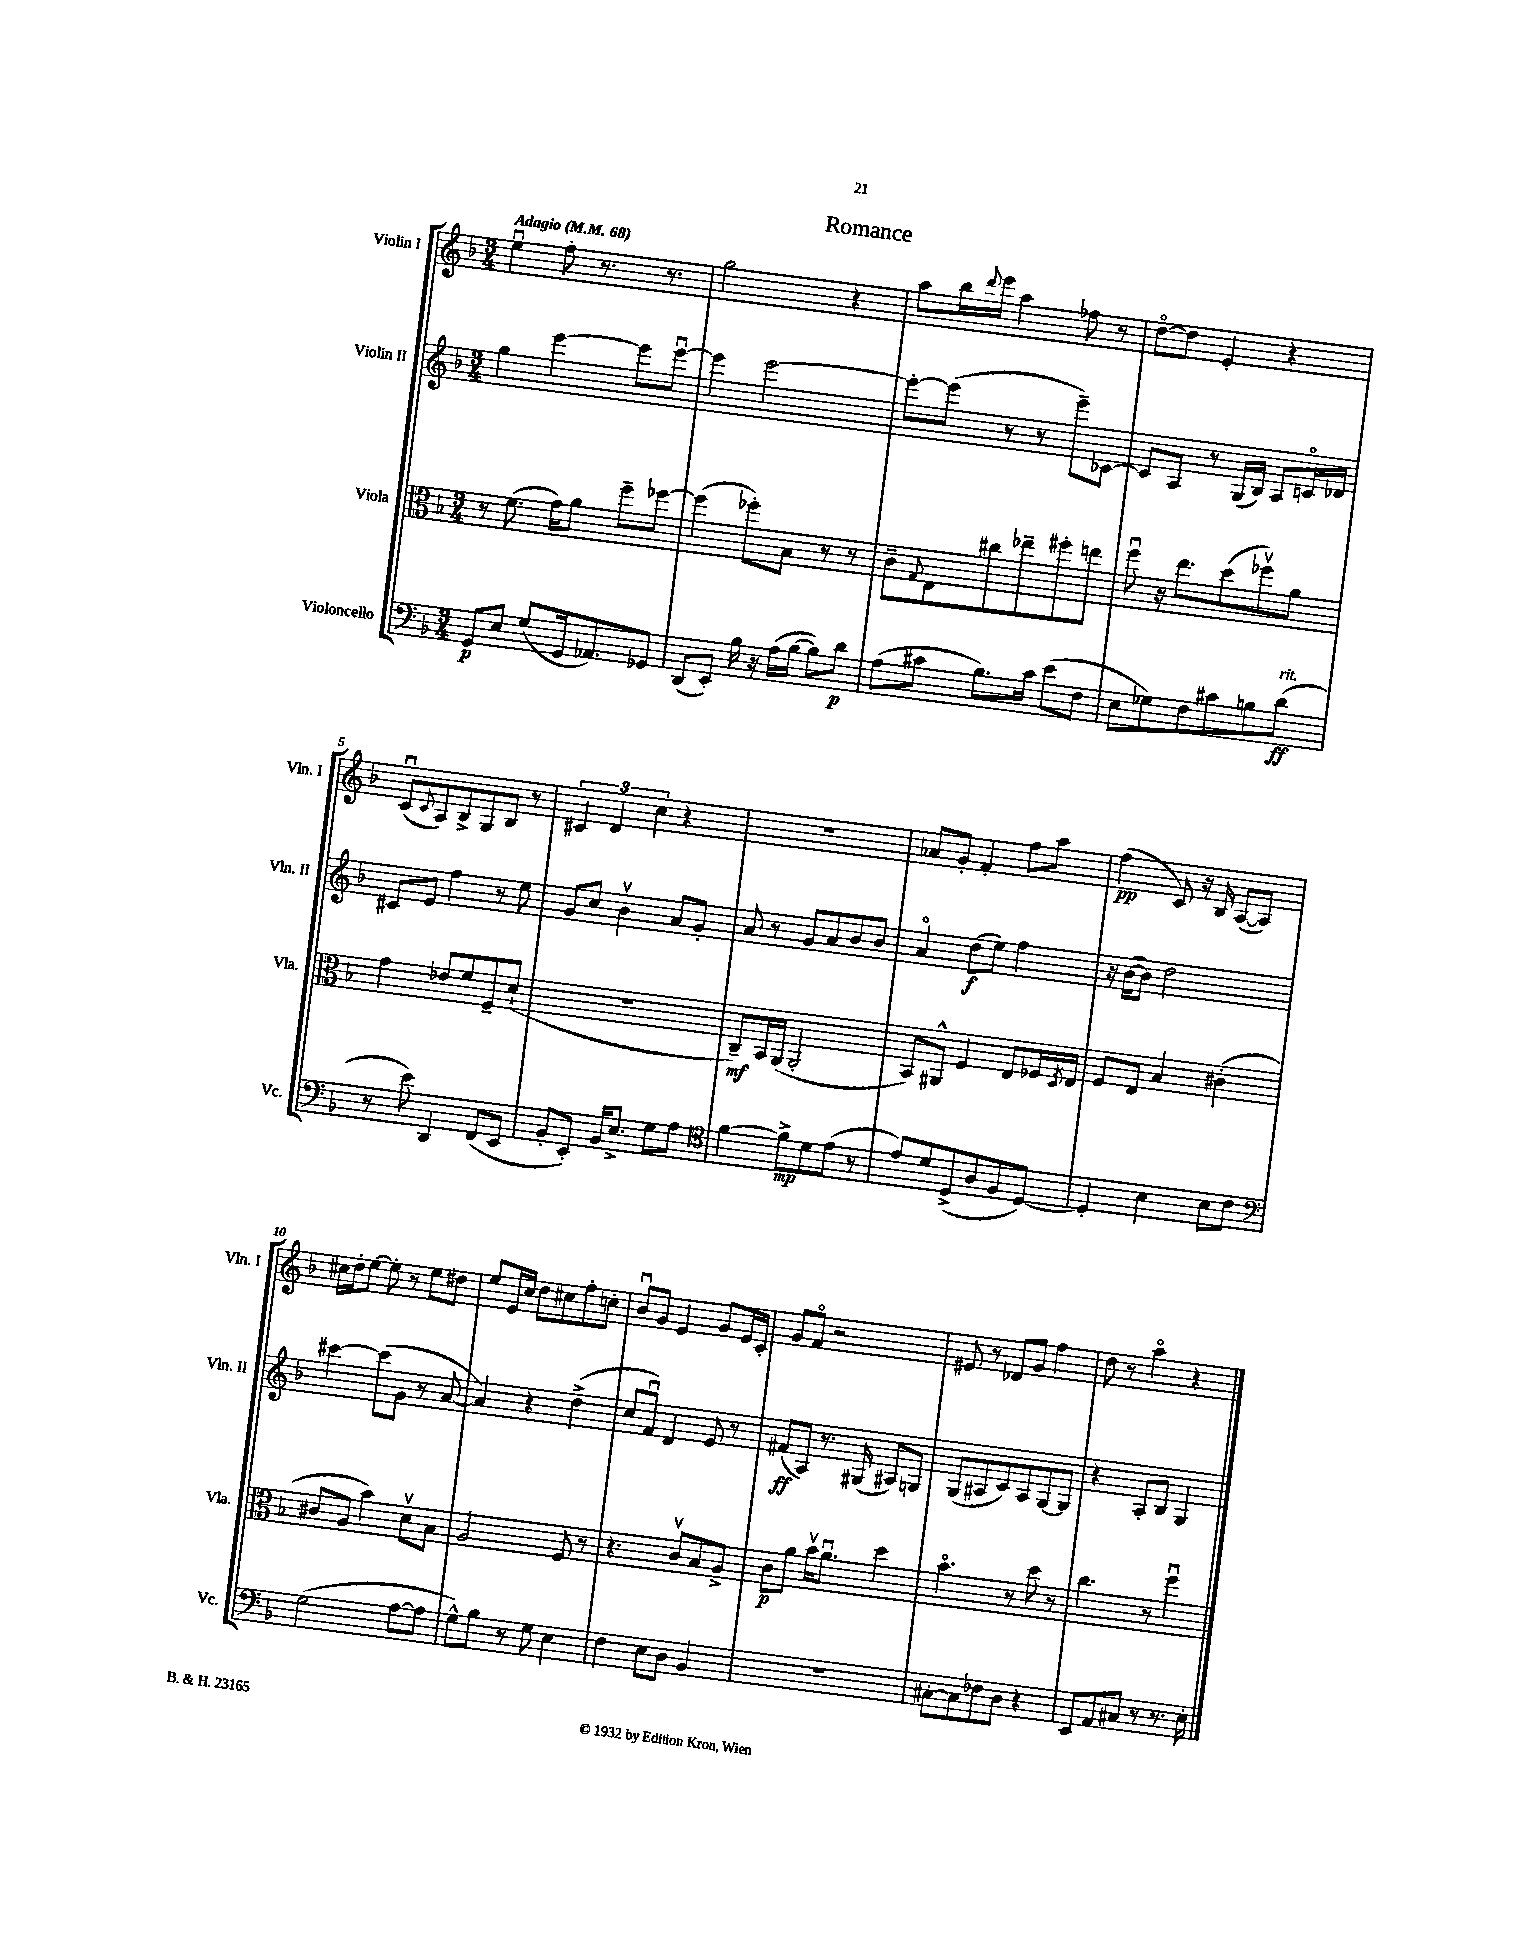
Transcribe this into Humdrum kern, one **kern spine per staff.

**kern	**dynam	**kern	**dynam	**kern	**dynam	**kern	**dynam
*part4	*part4	*part3	*part3	*part2	*part2	*part1	*part1
*staff4	*staff4	*staff3	*staff3	*staff2	*staff2	*staff1	*staff1
*I"Violoncello	*	*I"Viola	*	*I"Violin II	*	*I"Violin I	*
*I'Vc.	*	*I'Vla.	*	*I'Vln. II	*	*I'Vln. I	*
*clefF4	*	*clefC3	*	*clefG2	*	*clefG2	*
*k[b-]	*	*k[b-]	*	*k[b-]	*	*k[b-]	*
*M3/4	*	*M3/4	*	*M3/4	*	*M3/4	*
*MM68	*	*MM68	*	*MM68	*	*MM68	*
=1	=1	=1	=1	=1	=1	=1	=1
!	!	!	!	!	!	!LO:TX:a:B:t=Adagio	!
8GG/L	p	8r	.	4gg\	.	4eeu\	.
8E/J	.	(8.f\	.	.	.	.	.
(8G/L	.	.	.	[4eee\	.	8ff'\	.
.	.	16g\KL)	.	.	.	.	.
16GG/k	.	8a\J	.	.	.	8.r	.
8.AA-X/)	.	.	.	.	.	.	.
.	.	8ff~\L	.	8eee\L]	.	.	.
.	.	.	.	.	.	8.r	.
8GG-X/J	.	[8ff-X\J	.	[8eeeu\J	.	.	.
=2	=2	=2	=2	=2	=2	=2	=2
(8DD/L	.	(4ff-\]	.	4eee\]	.	2gg\	.
8EE'/J)	.	.	.	.	.	.	.
16B-\	.	8ff-X'\L)	.	[2eee\	.	.	.
16r	.	.	.	.	.	.	.
(16A\LL	.	8B-\J	.	.	.	.	.
[16B-\JJ	.	.	.	.	.	.	.
8B-\L])	.	8r	.	.	.	4r	.
8d\J	p	8r	.	.	.	.	.
=3	=3	=3	=3	=3	=3	=3	=3
(8A\L	.	8c~\L	.	8eee'\L_	.	8aa\L	.
.	.	8qqG/	.	.	.	.	.
8c#X\J	.	8E\	.	(8eee\J]	.	16bb-\L	.
.	.	.	.	.	.	8qqddd/	.
.	.	.	.	.	.	16eee\JJ	.
8.B-\L)	.	8cc#X\	.	8r	.	4aa\	.
.	.	8ee-X~\	.	8r	.	.	.
16c#\Jk	.	.	.	.	.	.	.
(8e\L	.	8ff#X'\	.	8eee~\L)	.	8ff-X\	.
8F\J	.	8een\J	.	[8c-X\J	.	8r	.
=4	=4	=4	=4	=4	=4	=4	=4
8E\L	.	8ffu\	.	8c-/L]	.	[8dd\L	.
8G-X\)	.	16r	.	8A/J	.	8dd\J]	.
.	.	8.ee\L	.	.	.	.	.
8F\	.	.	.	8r	.	4e'/	.
8c#X\	.	(8dd\	.	(16G/LL	.	.	.
.	.	.	.	16B-/JJ)	.	.	.
8Bn\	.	8ff-Xv\)	.	8A/L	.	4r	.
!LO:TX:a:i:t=rit.	!	!	!	!	!	!	!
(8d\J	ff	8a\J	.	16cn/L	.	.	.
.	.	.	.	16d-X/JJ	.	.	.
!!LO:LB:g=z
=5	=5	=5	=5	=5	=5	=5	=5
8r	.	4g\	.	8c#X/L	.	(8cu/L	.
.	.	.	.	.	.	8qqc/	.
8e\)	.	.	.	8e/J	.	8A/)	.
4DD/	.	8e-X/L	.	4ff\	.	8B-^/	.
.	.	8f/	.	.	.	8G/	.
(8FF/L	.	8F~/	.	8r	.	8B-/J	.
8EE/J	.	(8d`/J	.	8ee\	.	8r	.
=6	=6	=6	=6	=6	=6	=6	=6
8BB-'/L	.	2.r	.	8g/L	.	6c#X/	.
8EE'/J)	.	.	.	8cc/J	.	.	.
.	.	.	.	.	.	6d/	.
16BB-/KL	.	.	.	4b-v\	.	.	.
8.E^/J	.	.	.	.	.	.	.
.	.	.	.	.	.	6cc\	.
8G\L	.	.	.	8a/L	.	4r	.
8A\J	.	.	.	8g'/J	.	.	.
=7	=7	=7	=7	=7	=7	=7	=7
*clefC4	*	*	*	*	*	*	*
[4f\	.	8C~/L)	mf	8a/	.	2.r	.
.	.	16BB-/L	.	8r	.	.	.
.	.	(16AA/JJ	.	.	.	.	.
8f^\L]	mp	2AA'/	.	8g/L	.	.	.
8d\	.	.	.	8a/	.	.	.
(8e\J	.	.	.	8b-/	.	.	.
8r	.	.	.	8b-/J	.	.	.
=8	=8	=8	=8	=8	=8	=8	=8
8e/L)	.	8BB-/L)	.	4a/	.	8a-X/L	.
8d/	.	8AA#X^^/J	.	.	.	8g'/J	.
(8D^/	.	4F/	.	(8dd\L	f	4f'/	.
8A/	.	.	.	8ee\J)	.	.	.
8F/	.	8E/L	.	4ff\	.	8ff\L	.
[8D/J)	.	16F-X/L	.	.	.	8aa\J	.
.	.	8qD/	.	.	.	.	.
.	.	16E/JJ	.	.	.	.	.
=9	=9	=9	=9	=9	=9	=9	=9
4D'/]	.	8F/L	.	16r	.	(4ff\	pp
.	.	.	.	([16b-\KL	.	.	.
.	.	8E/J	.	8b-\J])	.	.	.
4B-\	.	4B-/	.	2dd\	.	8c/)	.
.	.	.	.	.	.	16r	.
.	.	.	.	.	.	16B-/	.
8B-\L	.	(4c#X'\	.	.	.	([8A/L	.
8c\J	.	.	.	.	.	8A/J])	.
!!LO:LB:g=z
=10	=10	=10	=10	=10	=10	=10	=10
*clefF4	*	*	*	*	*	*	*
(2G\	.	8c#X/L	.	[4ccc#X\	.	16cc#X\LL	.
.	.	.	.	.	.	16dd'\J	.
.	.	8A/J	.	.	.	[8ee\J	.
.	.	4b-\)	.	(8ccc#\L]	.	8ee'\]	.
.	.	.	.	8g\J	.	8r	.
[8A\L	.	8dv\L	.	8r	.	8ee\L	.
8A\J]	.	8B-\J	.	[8a/	.	8dd#X\J	.
=11	=11	=11	=11	=11	=11	=11	=11
8G^^\L)	.	2A/	.	4a/])	.	8ee/L	.
8B-\J	.	.	.	.	.	16e/L	.
.	.	.	.	.	.	16cc/JJ	.
8r	.	.	.	4r	.	8dd\L	.
8G\	.	.	.	.	.	8cc#X\	.
4E\	.	8F/	.	(4dd^\	.	8ff'\	.
.	.	8r	.	.	.	8ccn'\J	.
=12	=12	=12	=12	=12	=12	=12	=12
4F\	.	4.r	.	8cc/L	.	8b-u/L	.
.	.	.	.	8fu/J)	.	8g/J	.
8E\L	.	.	.	4d/	.	4e/	.
8D\J	.	8cv/L	.	.	.	.	.
4BB-/	.	8B-/	.	8e/	.	8g/L	.
.	.	8A^/J	.	8r	.	16e/L	.
.	.	.	.	.	.	16c'/JJ	.
=13	=13	=13	=13	=13	=13	=13	=13
2.r	.	8c\L	p	(8f#X/L	ff	8g/L	.
.	.	8a\J	.	8A/J)	.	8f/J	.
.	.	16b-v\KL	.	8.r	.	2r	.
.	.	8.au\J	.	.	.	.	.
.	.	.	.	(16G#X/	.	.	.
.	.	4dd\	.	8A#X/L)	.	.	.
.	.	.	.	8Gn/J	.	.	.
=14	=14	=14	=14	=14	=14	=14	=14
[8C#X'\L	.	4.b-\	.	(8G/L	.	8e#X/	.
8C#\]	.	.	.	8A#X/	.	8r	.
8F-X\	.	.	.	8c/)	.	8d-X/L	.
8D\J	.	8r	.	8A#/	.	8g/J	.
4r	.	8dd\	.	[8G/	.	4ff\	.
.	.	8r	.	8G/J]	.	.	.
=15	=15	=15	=15	=15	=15	=15	=15
8EE/L	.	4.cc\	.	4r	.	8dd\	.
8AA/	.	.	.	.	.	8r	.
8C#X/J	.	.	.	8A'/L	.	4aa\	.
8r	.	8r	.	8B-/J	.	.	.
8.r	.	4ffu\	.	4G/	.	4r	.
16E'\	.	.	.	.	.	.	.
==	==	==	==	==	==	==	==
*-	*-	*-	*-	*-	*-	*-	*-
